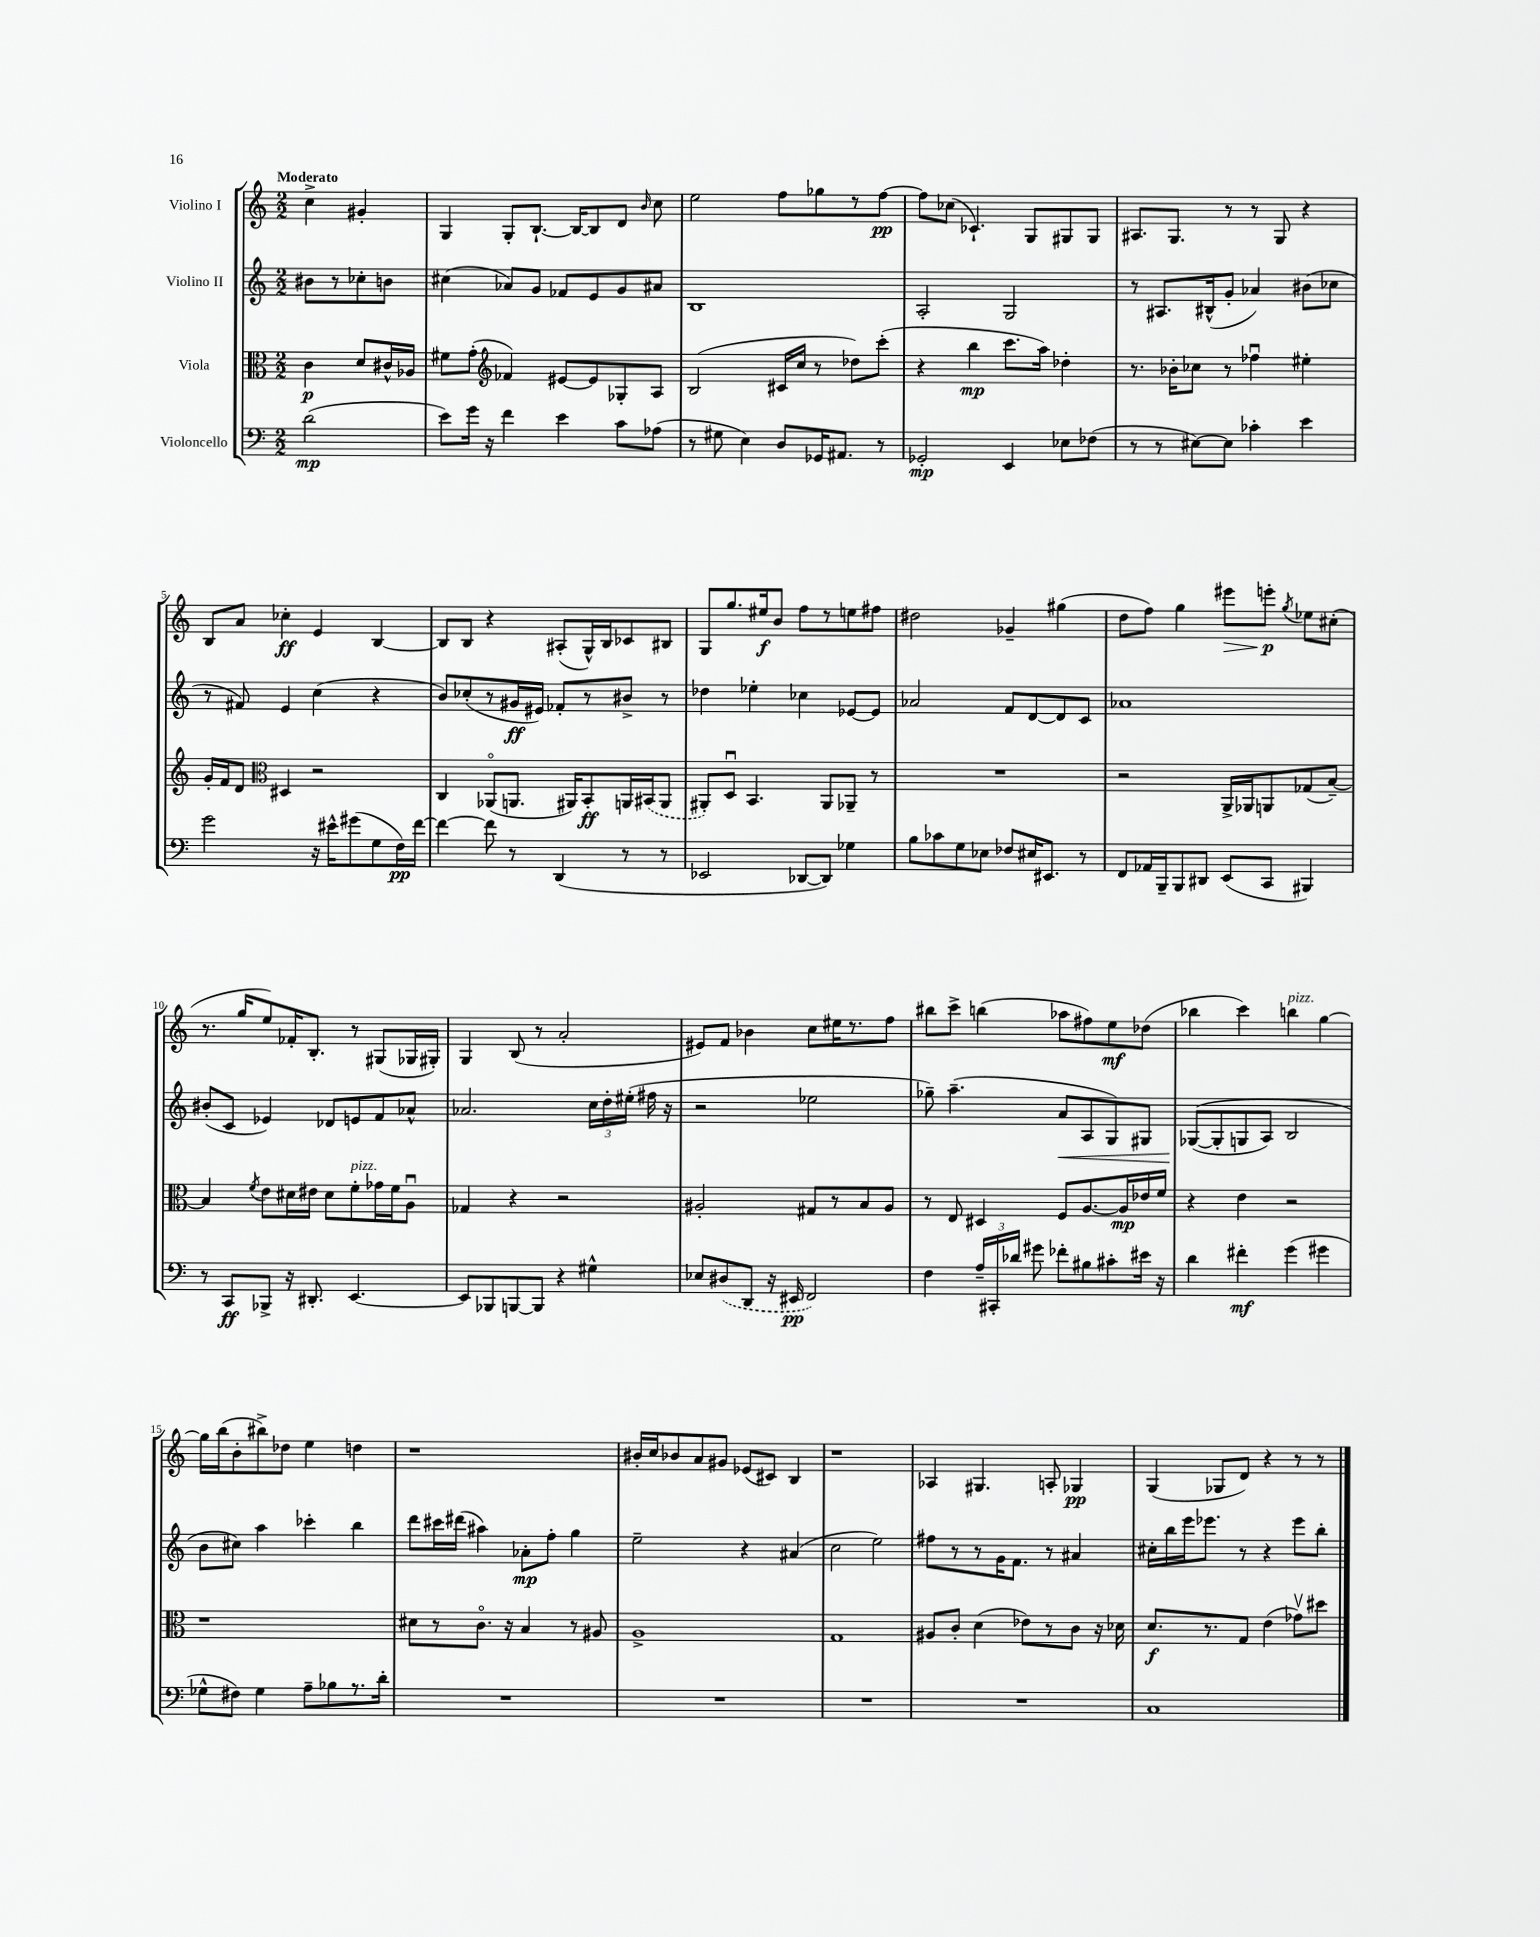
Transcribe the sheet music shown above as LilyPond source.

<<
\new StaffGroup <<
\new Staff = "s0" \with { instrumentName = "Violino I" } {
    \clef treble \key c \major \numericTimeSignature \time 2/2 \partial 2 \tempo "Moderato"
    \autoBeamOff c''4-> gis'4-. |
    g4 g8[-. b8.]~-! b16[~ b8 d'8] \grace { b'16 } c''8 |
    e''2 f''8[ ges''8 r8 f''8]~\pp |
    f''8[ ces''8]( ces'4.-!) g8[ gis8 gis8] |
    ais8.[ g8.] r8 r8 g8 r4 |
    b8[ a'8] ces''4-.\ff e'4 b4~ |
    b8[ b8] r4 ais8[-.( g16-^) b16 ces'8 bis8] |
    g8[ g''8. eis''16\f b'8] f''8[ r8 e''8 fis''8] |
    dis''2 ges'4-- gis''4( |
    d''8[ f''8]) g''4 eis'''8[\> e'''8]-.\p\! \acciaccatura { g''8 } ees''8[ cis''8]-.( |
    r8. g''16[ e''8) fes'16-. b8.]-. r8 gis8[( ges16 gis16]-.) |
    g4 b8( r8 a'2-. |
    eis'8[) f'8] bes'4 c''8[ eis''16 r8. f''8] |
    bis''8[ c'''8]-> b''4( aes''8[ fis''8) e''8\mf des''8]( |
    bes''4 c'''4) b''4^\markup { \italic "pizz." } g''4~ |
    g''16[ b''16( b'8-. bis''8->) des''8] e''4 d''4 |
    r1 |
    bis'16[-. c''16 bes'8 a'8 gis'8] ees'8[( cis'8]) b4 |
    r1 |
    aes4 gis4. a8-. ges4\pp |
    g4( ges8[ d'8]) r4 r8 r8 \bar "|." |
}
\new Staff = "s1" \with { instrumentName = "Violino II" } {
    \clef treble \key c \major \numericTimeSignature \time 2/2 \partial 2
    \autoBeamOff bis'8[ r8 ces''8-. b'8] |
    cis''4( aes'8[) g'8] fes'8[ e'8 g'8 ais'8] |
    b1 |
    a2-. g2 |
    r8 ais8.[ bis16-^( g'8]-. aes'4) bis'8[( ces''8] |
    r8 fis'8) e'4 c''4( r4 |
    b'8[) ces''8-.( r8 gis'16\ff eis'16]) fes'8[-. r8 bis'8]-> r8 |
    des''4 ees''4-. ces''4 ees'8[~ ees'8] |
    aes'2 f'8[ d'8~ d'8 c'8] |
    aes'1 |
    bis'8[-.( c'8] ees'4) des'8[ e'8 f'8 aes'8]-^ |
    aes'2. \tuplet 3/2 { c''16[ d''16-. eis''16]-.( } fis''16 r16 |
    r2 ees''2 |
    ges''8--) a''4.--( a'8[\< a8 g8) gis8] |
    ges8[~\!(\( ges8-. g8 a8]) b2 |
    b'8[ cis''8]\) a''4 ces'''4-. b''4 |
    d'''8[ cis'''16 dis'''16]( ais''4) aes'8[-.\mp f''8]-. g''4 |
    e''2-- r4 ais'4( |
    c''2 e''2) |
    fis''8[ r8 r8 g'16 f'8.] r8 ais'4 |
    cis''16[-. b''16 e'''16 ees'''8.] r8 r4 ees'''8[ b''8]-. \bar "|." |
}
\new Staff = "s2" \with { instrumentName = "Viola" } {
    \clef alto \key c \major \numericTimeSignature \time 2/2 \partial 2
    \autoBeamOff c'4\p d'8[ cis'16-^ aes16] |
    fis'8[ g'8]-.( \clef treble fes'4) eis'8[~ eis'8 ges8-. a8] |
    b2( cis'16[ c''16] r8 des''8[) c'''8]-.( |
    r4 b''4\mp c'''8.[ a''16]) des''4-. |
    r8. bes'16[-. ces''8] r8 fes''4\downbow eis''4-. |
    g'16[-. f'16 d'8] \clef alto dis4 r2 |
    c4 aes,8[\flageolet( a,8.] ais,16[) b,8-.\ff a,16 \once \slurDashed bis,16( a,8] |
    ais,8[-.) d8]\downbow b,4. ais,8[ aes,8]-- r8 |
    R1 |
    r2 a,16[-> aes,16 a,8 ges8( b8]~--) |
    b4 \acciaccatura { f'8 } e'8[ dis'16 eis'16] dis'8[ f'8-.^\markup { \italic "pizz." } ges'16 f'16 a8]\downbow |
    ges4 r4 r2 |
    ais2-. gis8[ r8 b8 ais8] |
    r8 e8 dis4 f8[ a8.~ a16\mp ees'16 f'16] |
    r4 e'4 r2 |
    r1 |
    dis'8[ r8 c'8.]\flageolet r16 b4 r8 ais8 |
    a1-> |
    g1 |
    ais8[ c'8]-. d'4( ees'8[) r8 c'8] r16 des'16 |
    d'8.[\f r8. g8] e'4( ges'8[\upbow) dis''8] \bar "|." |
}
\new Staff = "s3" \with { instrumentName = "Violoncello" } {
    \clef bass \key c \major \numericTimeSignature \time 2/2 \partial 2
    \autoBeamOff d'2\mp( |
    e'8[) g'16] r16 f'4 e'4 c'8[ aes8]( |
    r8 gis8 e4) d8[ ges,16 ais,8.] r8 |
    ges,2-.\mp e,4 ees8[ fes8]( |
    r8 r8 eis8[~) eis8] ces'4-. e'4 |
    g'2 r16 eis'16[-^ gis'8( g8 f16\pp) f'16]~ |
    f'4~ f'8 r8 d,4( r8 r8 |
    ees,2 des,8[~ des,8]) ges4 |
    b8[ ces'8 g8 ees8] fes8[ eis16 eis,8.] r8 |
    f,8[ aes,16 b,,16-- b,,8 dis,8] e,8[( c,8] bis,,4) |
    r8 c,8[\ff bes,,8]-> r16 dis,8.-. e,4.~ |
    e,8[ bes,,8 b,,8~ b,,8] r4 gis4-^ |
    ees8[ \once \slurDashed dis8( d,8] r16 eis,16\pp f,2) |
    f4 \tuplet 3/2 { a16[-- cis,16-. des'16] } gis'8 fes'8[-. bis8 cis'8-. eis'16] r16 |
    d'4 fis'4-.\mf g'4( gis'4 |
    ges8[-^ fis8]) ges4 a8[-- bes8 r8. d'16]-. |
    R1 |
    R1 |
    R1 |
    R1 |
    c1 \bar "|." |
}
>>
>>
